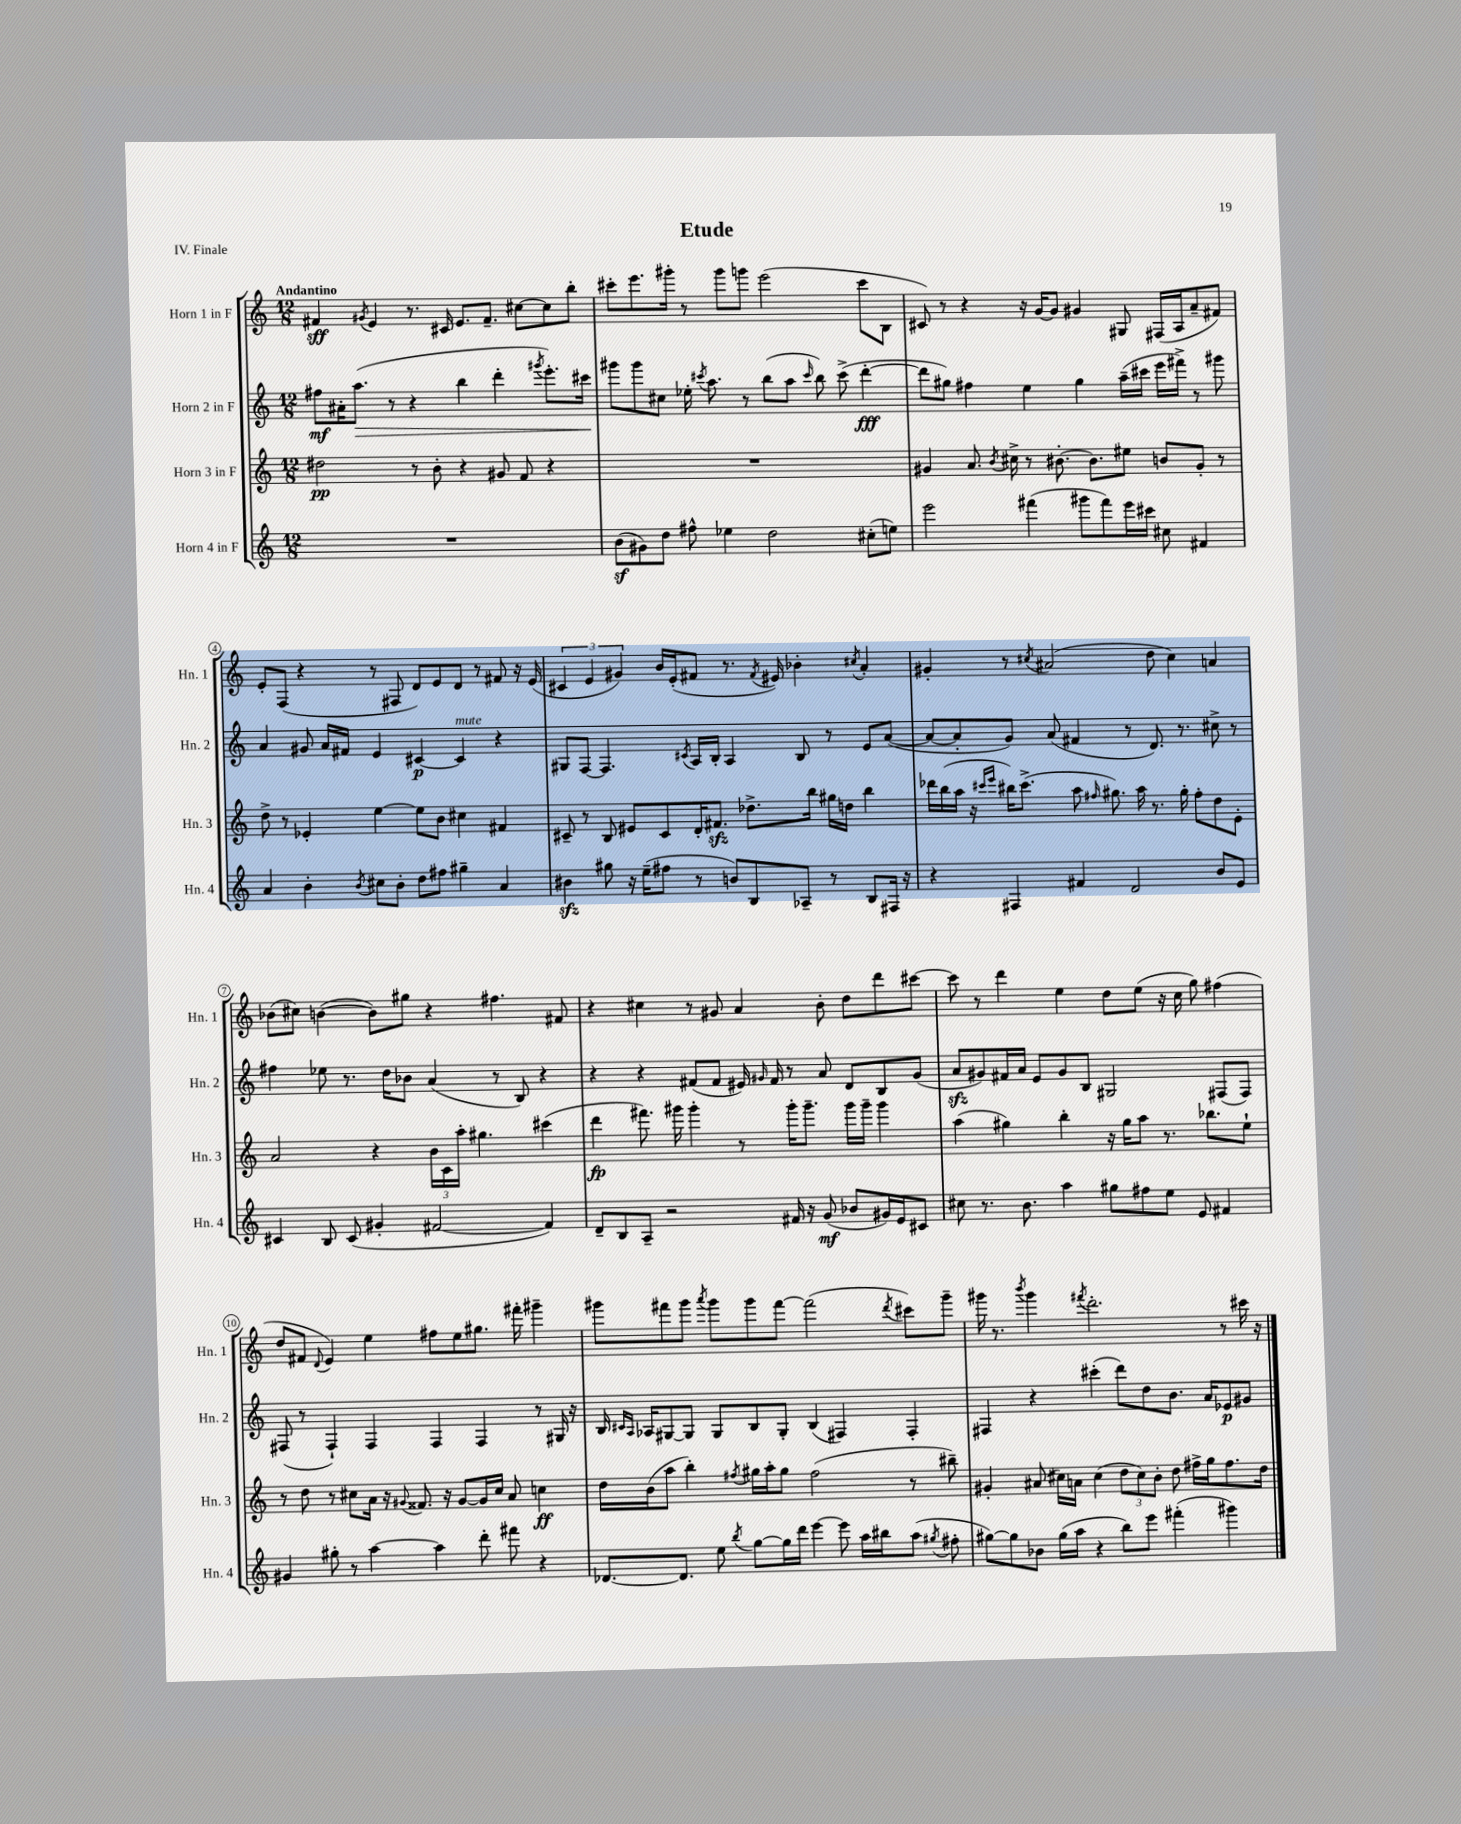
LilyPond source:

\header { title = "Etude" piece = "IV. Finale" }
<<
\new StaffGroup <<
\new Staff = "s0" \with { instrumentName = "Horn 1 in F" shortInstrumentName = "Hn. 1" } {
    \clef treble \key c \major \numericTimeSignature \time 12/8 \tempo "Andantino"
    \autoBeamOff fis'4\sff \acciaccatura { gis'8 } e'4 r8. cis'16 e'8.[ fis'8.]-- cis''8[~ cis''8 b''8]-. |
    cis'''8[-. e'''8. gis'''16]-. r8 gis'''8[ g'''8] e'''2( cis'''8[ b8] |
    cis'8) r8 r4 r16 g'16[~ g'8] gis'4 gis8 fis16[( a16 a'8-- fis'8]) |
    e'8[-. f8]( r4 r8 fis8 d'8[) e'8 d'8] r8 fis'8 r16 e'16( |
    \tuplet 3/2 { cis'4 e'4 gis'4) } b'16[ e'16-.( fis'8] r8. \acciaccatura { fis'8 } eis'16) bes'4-. \acciaccatura { cis''8 } a'4-. |
    gis'4-. r8 \acciaccatura { cis''8 } ais'2( d''8 cis''4) a'4 |
    bes'8[( cis''8]) b'4~( b'8[) gis''8] r4 fis''4. fis'8 |
    r4 cis''4 r8 gis'8 a'4 b'8-. d''8[ d'''8 cis'''8]~ |
    cis'''8 r8 d'''4 e''4 d''8[ e''8]( r16 c''16 g''8) fis''4( |
    d''8[ fis'8] \appoggiatura { d'8 } e'4) e''4 fis''8[ e''8 gis''8.] fis'''16-. gis'''4-- |
    gis'''8[ fis'''8 gis'''8] \acciaccatura { a'''8 } gis'''8[ gis'''8 fis'''8]~ fis'''2( \acciaccatura { d'''8 } cis'''8[) gis'''8]-- |
    gis'''16 r8. \acciaccatura { b'''8 } gis'''4 \acciaccatura { fis'''8 } d'''2.-. r8 cis'''16 r16 \bar "|." |
}
\new Staff = "s1" \with { instrumentName = "Horn 2 in F" shortInstrumentName = "Hn. 2" } {
    \clef treble \key c \major \numericTimeSignature \time 12/8
    \autoBeamOff fis''8[\mf ais'16-. a''8.]\>( r8 r4 b''4 d'''4-. \acciaccatura { gis'''8 } e'''8.[-.) cis'''16]\! |
    gis'''8[ gis'''8 cis''8] ees''16-. \acciaccatura { cis'''8 } a''8. r8 b''8[( a''8] \grace { cis'''16 } b''8) cis'''8->( d'''4~-.\fff |
    d'''8[ gis''8]) fis''4 e''4 gis''4 a''16[--( cis'''16] e'''16[ fis'''16]->) r8 gis'''8 |
    a'4 gis'8 a'16[ fis'16] e'4 cis'4~\p cis'4^\markup { \italic "mute" } r4 |
    gis8[ f8]~ f4. \acciaccatura { cis'8 } a16[ b16]-. a4 b8 r8 e'8[ a'8]~( |
    a'8[~ a'8-. g'8]) a'8( fis'4 r8 d'8.) r8. cis''8-> r8 |
    fis''4 ees''8 r8. d''16[ bes'8] a'4( r8 b8) r4 |
    r4 r4 fis'8[( fis'8] eis'16) \grace { gis'16 } fis'16 r8 a'8 d'8[ b8 gis'8]( |
    a'8[\sfz gis'8) fis'16 a'16] e'8[ gis'8 b8] gis2 fis8[( fis8]) |
    fis8( r8 fis4-!) fis4 fis4 fis4 r8 gis16 r16 |
    b16 \grace { cis'16[ a16] } aes16[ gis8~ gis8] gis8[ b8 gis8]-. b4( fis4) fis4-. |
    fis4 r4 cis'''4-.( d'''8[) d''8 b'8.] a'16[ ees'8\p gis'8] \bar "|." |
}
\new Staff = "s2" \with { instrumentName = "Horn 3 in F" shortInstrumentName = "Hn. 3" } {
    \clef treble \key c \major \numericTimeSignature \time 12/8
    \autoBeamOff dis''2\pp r8 b'8-. r4 gis'8 f'8 r4 |
    R1. |
    gis'4 a'8. \acciaccatura { b'8 } cis''16-> r8 bis'8.~-. bis'8.[ eis''8] b'8[ gis'8]-. r8 |
    d''8-> r8 ees'4-. e''4~ e''8[ b'8] cis''4 fis'4 |
    cis'8-- r8 b8 eis'8[ cis'8 d'16-. fis'8.]\sfz des''8.[-> b''16] gis''16[ d''16] b''4 |
    des'''16[ b''16( a''16] r16 \grace { cis'''16[ e'''16] } bis''16[) cis'''8.]->( a''8 \grace { fis''16 } gis''8.) a''16 r8. gis''16-. fis''8[-. d''8 e'8]-. |
    a'2 r4 \tuplet 3/2 { b'16[ c'16 a''16]-. } gis''4. cis'''4( |
    d'''4\fp fis'''8.) gis'''16 gis'''4-. r8 gis'''16[-. gis'''8.]-- gis'''16[ gis'''16]-- gis'''4 |
    a''4( gis''4) b''4-. r16 gis''16[ a''8] r8. bes''8.[ e''8]-! |
    r8 d''8 r8 cis''8[ a'16] r16 \appoggiatura { gis'8 } fisis'8. r16 gis'8[~ gis'16 cis''16] a'8 c''4\ff |
    d''16[ b'16( a''8] b''4-.) \acciaccatura { fis''8 } gis''16[ a''16-. gis''8] fis''2( r8 bis''8--) |
    gis'4-. ais'8( cis''16[) a'16] cis''4( \tuplet 3/2 { d''8[ cis''8) b'8]-. } d''8 fis''16[-> g''16 fis''8. d''16] \bar "|." |
}
\new Staff = "s3" \with { instrumentName = "Horn 4 in F" shortInstrumentName = "Hn. 4" } {
    \clef treble \key c \major \numericTimeSignature \time 12/8
    \autoBeamOff R1. |
    b'8[\sf( gis'8) d''8] fis''8-^ ees''4 d''2 cis''8[-.( e''8]) |
    e'''2 fis'''4( gis'''8[ fis'''8) e'''16 cis'''16] cis''8 fis'4 |
    a'4 b'4-. \acciaccatura { b'8 } cis''8[ b'8]-. d''8[ fis''8] gis''4-- a'4 |
    bis'4\sfz gis''8 r16 e''16[--( fis''8] r8 b'8[) b8 aes8]-- r8 b8[ fis16] r16 |
    r4 fis4 fis'4 d'2 b'8[ e'8] |
    cis'4 b8 cis'8( gis'4-. fis'2~ fis'4) |
    d'8[-- b8 a8]-- r2 fis'16 r16 g'8\mf( bes'8[ gis'16) e'16 cis'8] |
    cis''8 r8. b'8. a''4 gis''8[ fis''8 e''8] e'8 fis'4 |
    gis'4 gis''8-. r8 a''4~ a''4 d'''8-. fis'''8 r4 |
    des'8.[~ des'8.] e''8 \acciaccatura { b''8 } g''8[~ g''16 d'''16] e'''4~ e'''8 a''16[ bis''16 a''8]( \acciaccatura { gis''8 } fis''8-. |
    gis''8[~) gis''8 bes'8] gis''16[( a''16] r4 b''8[) e'''8] fis'''4-.( gis'''4) \bar "|." |
}
>>
>>
\layout { \context { \Score \override BarNumber.stencil = #(make-stencil-circler 0.1 0.3 ly:text-interface::print) } }
